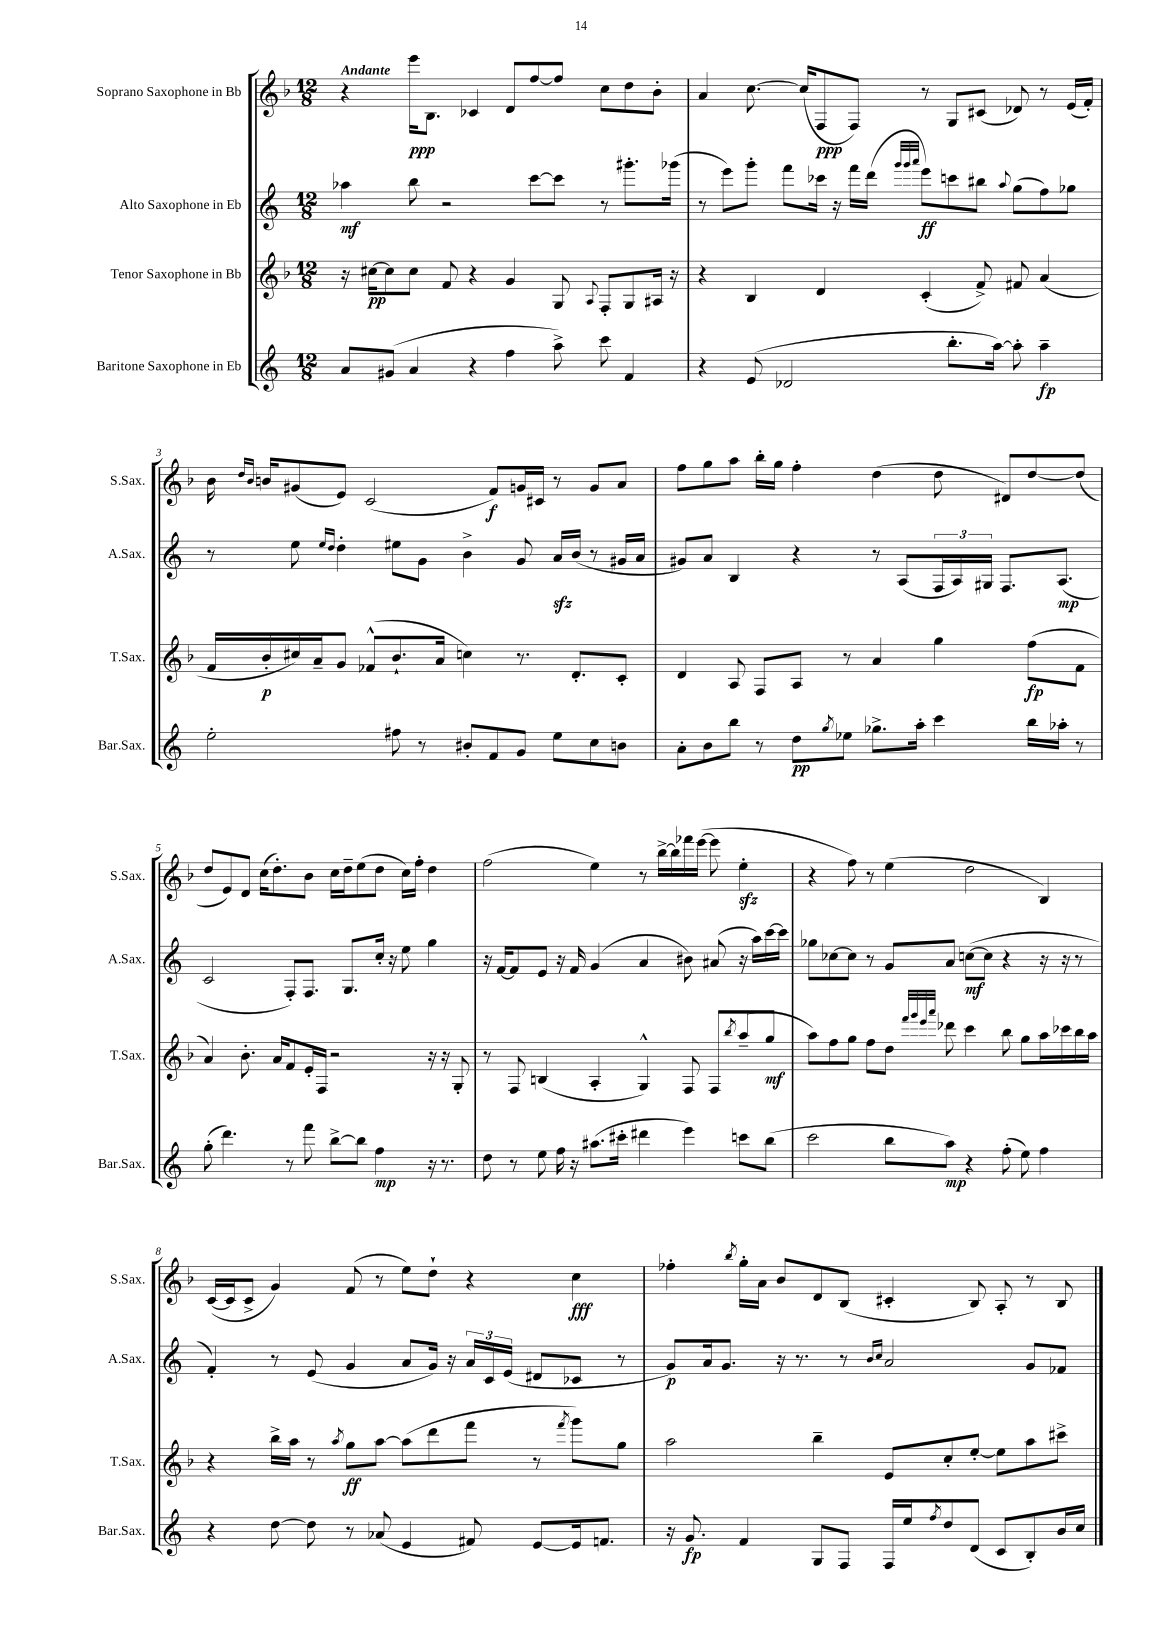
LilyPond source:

<<
\new StaffGroup <<
\new Staff = "s0" \with { instrumentName = "Soprano Saxophone in Bb" shortInstrumentName = "S.Sax." } {
    \clef treble \key f \major \numericTimeSignature \time 12/8 \tempo "Andante"
    r4 e'''16\ppp bes8. ces'4 d'8 f''8~ f''8 c''8 d''8 bes'8-. |
    a'4 c''8.~ c''16( f8\ppp f8) r8 g8 cis'8( des'8) r8 e'16( f'16-.) |
    bes'16 \grace { d''16 bes'16 } b'16 gis'8( e'8) c'2( f'8\f) g'16 cis'16 r8 g'8 a'8 |
    f''8 g''8 a''8 bes''16-. g''16 f''4-. d''4( d''8 dis'8) d''8~ d''8( |
    d''8 e'8) d'8 c''16( d''8.-.) bes'8 c''16 d''16-- e''8( d''8 c''16) f''16-. d''4 |
    f''2( e''4) r8 bes''16~-> bes''16 fes'''16 e'''16~( e'''8 e''4-.\sfz |
    r4 f''8) r8 e''4( d''2 bes4) |
    c'16~( c'16 c'8-> g'4) f'8( r8 e''8) d''8-! r4 c''4\fff |
    fes''4-. \acciaccatura { bes''8 } g''16-. a'16 bes'8 d'8 bes8( cis'4-. bes8) a8-. r8 bes8 \bar "|." |
}
\new Staff = "s1" \with { instrumentName = "Alto Saxophone in Eb" shortInstrumentName = "A.Sax." } {
    \clef treble \key c \major \numericTimeSignature \time 12/8
    aes''4\mf b''8 r2 c'''8~ c'''8 r8 gis'''8.-. ges'''16( |
    r8 e'''8) g'''8-. f'''8 ces'''16 r16 f'''16 d'''16( \grace { g'''32 g'''32 a'''32 } e'''8\ff) c'''8 bis''8 \appoggiatura { a''8 } g''8( f''8) ges''8 |
    r8 e''8 \grace { e''16 d''16 } d''4-. eis''8 g'8 b'4-> g'8 a'16\sfz b'16( r8 gis'16 a'16 |
    gis'8) a'8 b4 r4 r8 a8( \tuplet 3/2 { f16 a16) gis16 } f8. a8.\mp( |
    c'2 f8-.) f8. g8. c''16-. r16 e''8 g''4 |
    r16 f'16~ f'8 e'8 r16 f'16 g'4( a'4 bis'8) ais'8( r16 a''16) c'''16~ c'''16 |
    ges''8 ces''8~ ces''8 r8 g'8 a'8 c''8~\mf( c''8 r4 r16 r16 r8 |
    f'4-.) r8 e'8( g'4 a'8 g'16) r16 \tuplet 3/2 { a'16 c'16 e'16( } dis'8 ces'8 r8 |
    g'8\p) a'16 g'8. r16 r8. r8 \grace { b'16 c''16 } a'2 g'8 fes'8 \bar "|." |
}
\new Staff = "s2" \with { instrumentName = "Tenor Saxophone in Bb" shortInstrumentName = "T.Sax." } {
    \clef treble \key f \major \numericTimeSignature \time 12/8
    r16 cis''16~\pp cis''8 cis''8 f'8 r4 g'4 g8 \appoggiatura { a8 } f8-. g8 ais16 r16 |
    r4 bes4 d'4 c'4-.( f'8->) fis'8 a'4( |
    f'16 bes'16-.\p cis''16) a'16-- g'8 fes'8-^( bes'8.-! a'16 c''4) r8. d'8.-. c'8-. |
    d'4 a8 f8 a8 r8 a'4 g''4 f''8\fp( f'8 |
    a'4) bes'8.-. a'16 f'8 e'16-. f16 r2 r16 r16 g8-. |
    r8 f8 b4( a4-. g4-^) f8 f8 \acciaccatura { bes''8 } a''8--( g''8\mf |
    a''8) f''8 g''8 f''8 d''8 \grace { f'''32 g'''32 e'''32 a'''32 } des'''8 c'''4 bes''8 g''8 a''16 ces'''16 bes''16 a''16 |
    r4 bes''16-> a''16 r8 \acciaccatura { a''8 } g''8\ff a''8~ a''8( d'''8 f'''8 r8 \acciaccatura { f'''8 } g'''8) g''8 |
    a''2 bes''4-- e'8 c''8-. e''8~-. e''8 a''8 cis'''8-> \bar "|." |
}
\new Staff = "s3" \with { instrumentName = "Baritone Saxophone in Eb" shortInstrumentName = "Bar.Sax." } {
    \clef treble \key c \major \numericTimeSignature \time 12/8
    a'8 gis'8( a'4 r4 f''4 a''8->) c'''8 f'4 |
    r4 e'8( des'2 b''8.-. a''16~) a''8-. a''4--\fp |
    e''2-. fis''8 r8 bis'8-. f'8 g'8 e''8 c''8 b'8 |
    a'8-. b'8 b''8 r8 d''8\pp \acciaccatura { g''8 } ees''8 ges''8.-> a''16-. c'''4 b''16 aes''16-. r8 |
    g''8-.( d'''4.) r8 f'''8 b''8~-> b''8 f''4\mp r16 r8. |
    d''8 r8 e''8 f''16 r16 ais''8.( cis'''16-. dis'''4 e'''4) c'''8 b''8( |
    c'''2 b''8 a''8\mp) r4 f''8-.( e''8) f''4 |
    r4 d''8~ d''8 r8 aes'8( e'4 fis'8) e'8~ e'16 f'8. |
    r16 g'8.\fp f'4 g8 f8 f16 e''16 \acciaccatura { f''8 } d''8 d'8( c'8 b8-.) b'16 c''16 \bar "|." |
}
>>
>>
